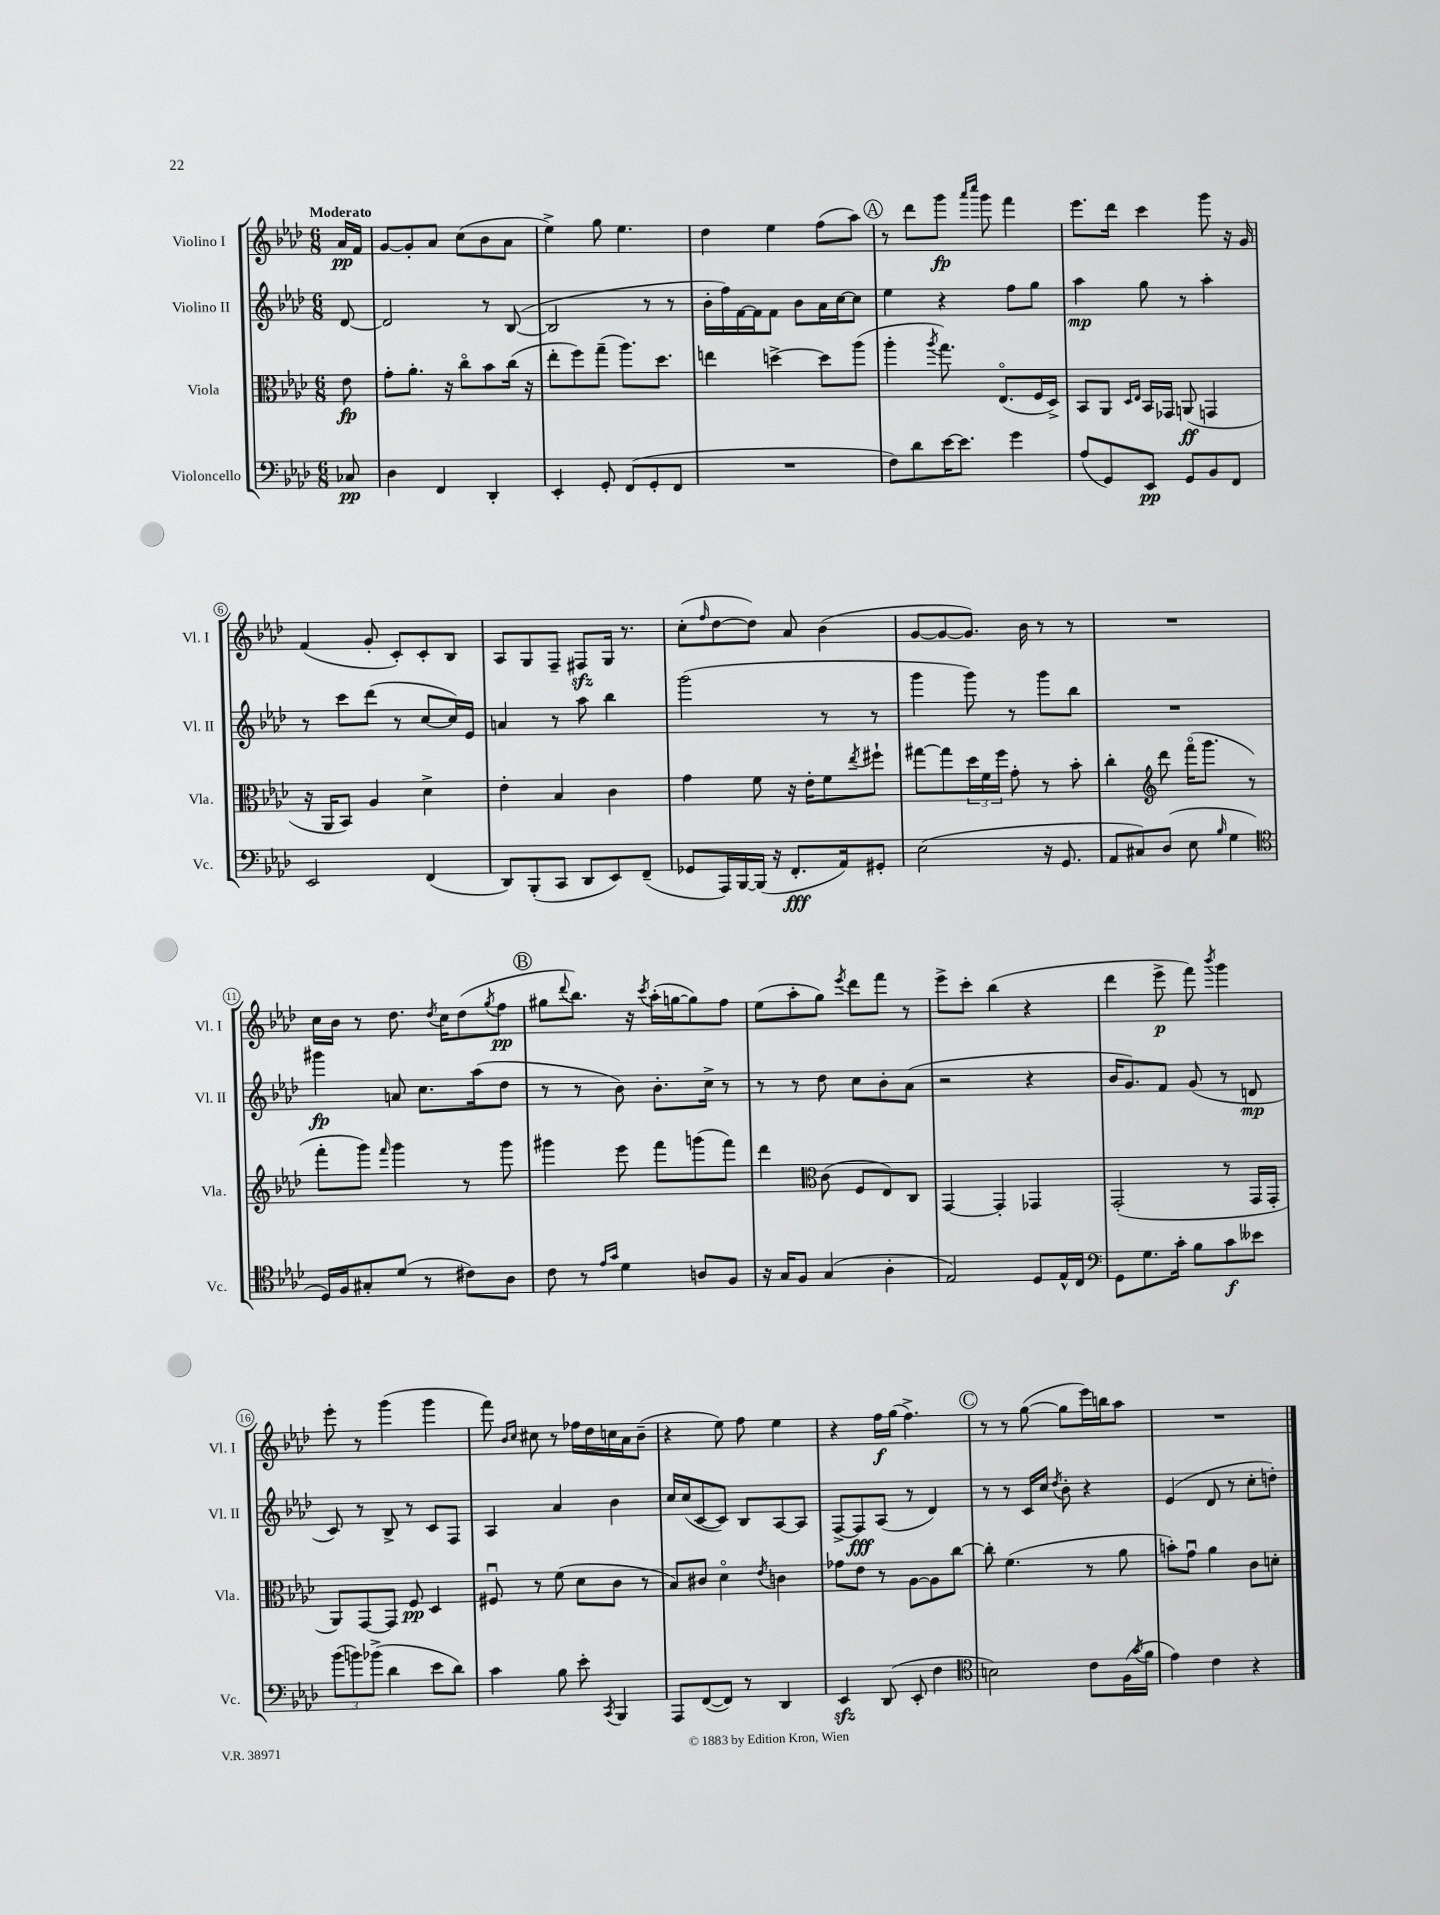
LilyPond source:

<<
\new StaffGroup <<
\new Staff = "s0" \with { instrumentName = "Violino I" shortInstrumentName = "Vl. I" } {
    \clef treble \key aes \major \numericTimeSignature \time 6/8 \partial 8 \tempo "Moderato"
    aes'16\pp f'16 |
    g'8~ g'8-. aes'8 c''8( bes'8 aes'8 |
    ees''4->) g''8 ees''4. |
    des''4 ees''4 f''8( aes''8) |
    \mark \markup { \circle "A" } r8 des'''8 g'''8\fp \grace { aes'''16 c''''16 } g'''8 f'''4 |
    ees'''8. des'''16 c'''4 g'''8 r16 g'16 |
    f'4( g'8-. c'8-.) c'8-. bes8 |
    aes8 g8 f8-- fis8\sfz g16 r8. |
    c''8-.( \grace { f''16 } des''8~ des''8) aes'8 bes'4( |
    g'8~ g'8~ g'8.) bes'16 r8 r8 |
    R2. |
    c''16 bes'16 r8 des''8. \acciaccatura { des''8 } c''16 des''8( \acciaccatura { g''8 } f''8\pp |
    \mark \markup { \circle "B" } gis''8 \appoggiatura { des'''8 } bes''8.) r16 \acciaccatura { c'''8 } aes''16-.( g''16~ g''8) f''8 |
    ees''8( aes''8-. g''8) \acciaccatura { ees'''8 } des'''8 f'''8 r8 |
    ees'''8-> c'''8-. bes''4( r4 |
    des'''4 ees'''8->\p f'''8) \acciaccatura { bes'''8 } g'''4 |
    ees'''8-. r8 g'''4( g'''4 |
    f'''8) \grace { bes'16 c''16 } cis''8 r8 fes''16 des''16 c''16 aes'16 bes'8--( |
    r4 ees''8) f''8 ees''4 |
    r4 f''16\f g''16( f''4.->) |
    \mark \markup { \circle "C" } r8 r8 g''8~( g''8 ees'''16) b''16 aes''8 |
    R2. \bar "|." |
}
\new Staff = "s1" \with { instrumentName = "Violino II" shortInstrumentName = "Vl. II" } {
    \clef treble \key aes \major \numericTimeSignature \time 6/8 \partial 8
    des'8~ |
    des'2 r8 bes8~( |
    bes2 r8 r8 |
    bes'16-. f''16) f'16~ f'16 f'8 bes'8 aes'16 c''16~ c''8 |
    \mark \markup { \circle "A" } ees''4 r4 f''8 g''8 |
    aes''4\mp g''8 r8 aes''4-. |
    r8 c'''8 des'''8( r8 c''8~ c''16) ees'16 |
    a'4 r8 aes''8 bes''4 |
    g'''2( r8 r8 |
    g'''4 g'''8) r8 g'''8 bes''8 |
    R2. |
    gis'''4\fp a'8 c''8. aes''16( des''8 |
    \mark \markup { \circle "B" } r8 r8 bes'8) bes'8.-. c''16-> r8 |
    r8 r8 des''8 c''8 bes'8-. aes'8( |
    r2 r4 |
    bes'16 g'8.) f'8 g'8( r8 d'8\mp |
    c'8) r8 bes8-> r8 c'8 f8 |
    aes4 aes'4 bes'4 |
    c''16 c''16( c'8~ c'8) bes8 aes8~ aes8 |
    f8~-> f8\fff aes8( r8 des'4) |
    \mark \markup { \circle "C" } r8 r8 c'16 c''16 \acciaccatura { des''8 } bes'8-. r4 |
    ees'4( des'8 r8 c''8-. d''8-.) \bar "|." |
}
\new Staff = "s2" \with { instrumentName = "Viola" shortInstrumentName = "Vla." } {
    \clef alto \key aes \major \numericTimeSignature \time 6/8 \partial 8
    ees'8\fp |
    g'8-. aes'8.-. r16 c''8\flageolet bes'8 c''16( r16 |
    ees''8-. f''8) g''8--( aes''8.) des''8. |
    e''4 d''4~-> d''8 aes''8( |
    \mark \markup { \circle "A" } aes''4-. \acciaccatura { aes''8 } g''8.) ees8.\flageolet( f16 des16->) |
    bes,8 aes,8 \grace { des16 ees16 } bes,16 ges,16 a,8\ff( g,4 |
    r16 aes,16 bes,8) aes4 des'4-> |
    ees'4-. bes4 c'4 |
    g'4 f'8 r16 ees'16-. f'8 \acciaccatura { ees''8 } fis''8-! |
    gis''8~ gis''8 \tuplet 3/2 { des''16 f'16 f''16 } g'8-. r8 bes'8-. |
    c''4-. \clef treble des'''8 f'''16\flageolet( g'''8. r8 |
    f'''8-. g'''8) \grace { f'''16 } g'''4 r8 g'''8 |
    \mark \markup { \circle "B" } gis'''4 ees'''8 f'''8 g'''8( f'''8) |
    des'''4 \clef alto c'8( f8 ees8) c8 |
    g,4~ g,4-. ges,4 |
    g,2-.( r8 g,16 g,16-. |
    aes,8) g,8~ g,8 f8\pp des4 |
    fis8\downbow r8 f'8( des'8 c'8 r8 |
    bes8) cis'8 des'4\flageolet \acciaccatura { ees'8 } c'4 |
    ges'8 ees'8 r8 aes8~ aes8 c''8~ |
    \mark \markup { \circle "C" } c''8-. f'4.( r8 aes'8 |
    b'8-.) g'8\downbow aes'4 c'8 d'8-. \bar "|." |
}
\new Staff = "s3" \with { instrumentName = "Violoncello" shortInstrumentName = "Vc." } {
    \clef bass \key aes \major \numericTimeSignature \time 6/8 \partial 8
    ces8\pp |
    des4 f,4 des,4-. |
    ees,4-. g,8-. f,8( g,8-. f,8 |
    R2. |
    \mark \markup { \circle "A" } f8) des'8 ees'16~ ees'8. g'4 |
    aes8( g,8) ees,8\pp g,8 bes,8 f,8 |
    ees,2 f,4( |
    des,8) bes,,8-.( c,8 des,8 ees,8) f,8--( |
    ges,8 aes,,16) bes,,16~ bes,,16( r16 f,8.-.\fff aes,16) gis,8-. |
    ees2( r16 g,8. |
    aes,8 cis8) des8( ees8 \grace { bes16 } g4 |
    \clef tenor des16) f16 gis8-. des'8( r8 cis'8) aes8 |
    \mark \markup { \circle "B" } c'8 r8 \grace { ees'16 g'16 } des'4 a8 f8 |
    r16 g16 f8 g4( aes4-. |
    ees2) des8 ees16-^ c16 |
    \clef bass g,8 g8. c'16-. bes8 c'8\f eeses'8 |
    \tuplet 3/2 { bes'8( b'8) bes'8->( } des'4 ees'8 des'8) |
    c'4 bes8 ees'8-. \acciaccatura { c,8 } bes,,4 |
    aes,,8 f,8~( f,8) r8 des,4 |
    ees,4\sfz des,8( ees,8-. f4 |
    \mark \markup { \circle "C" } \clef tenor b2) c'8 f16( \acciaccatura { g'8 } f'16 |
    ees'4) c'4 r4 \bar "|." |
}
>>
>>
\layout { \context { \Score \override BarNumber.stencil = #(make-stencil-circler 0.1 0.3 ly:text-interface::print) } }
